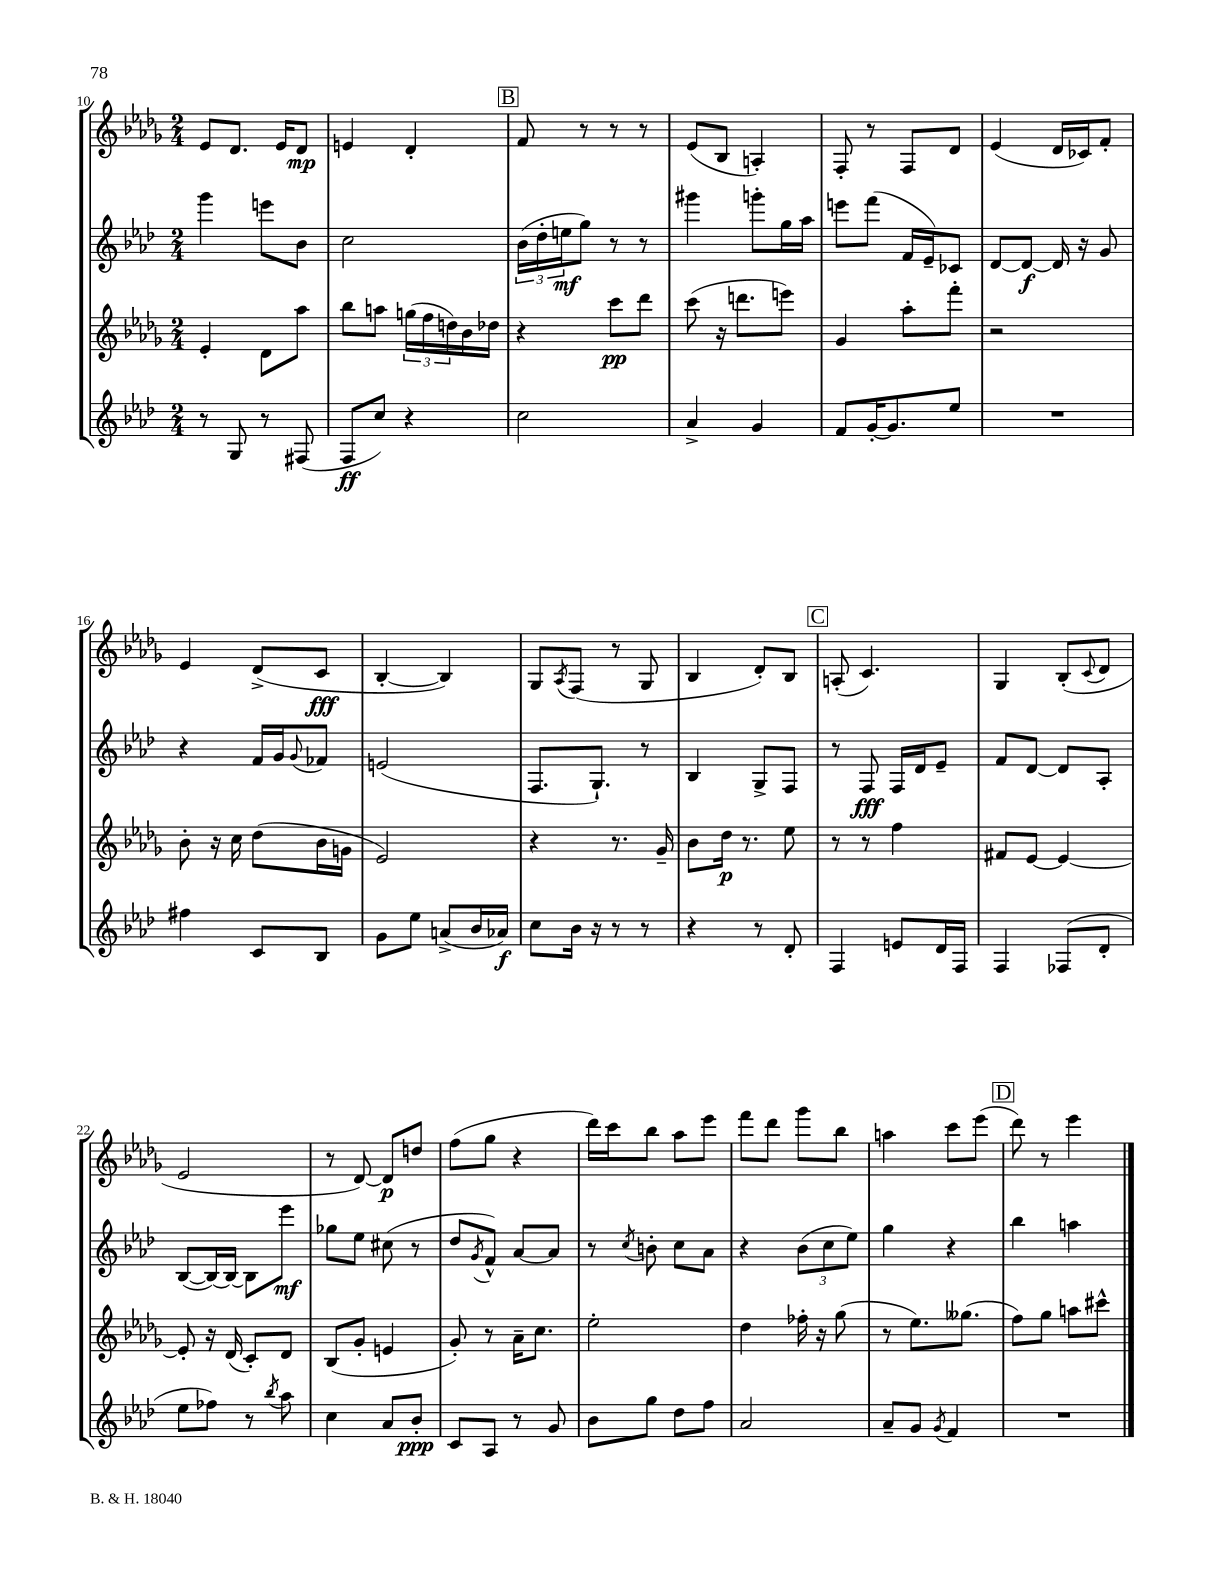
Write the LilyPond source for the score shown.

<<
\new StaffGroup <<
\new Staff = "s0" {
    \clef treble \key des \major \numericTimeSignature \time 2/4
    ees'8 des'8. ees'16 des'8\mp |
    e'4 des'4-. |
    \mark \markup { \box "B" } f'8 r8 r8 r8 |
    ees'8( bes8 a4-.) |
    f8-. r8 f8 des'8 |
    ees'4( des'16 ces'16) f'8-. |
    ees'4 des'8->( c'8\fff |
    bes4~-. bes4) |
    ges8 \acciaccatura { aes8 } f8( r8 ges8 |
    bes4 des'8-.) bes8 |
    \mark \markup { \box "C" } a8-.( c'4.) |
    ges4 bes8-.( \appoggiatura { c'8 } des'8 |
    ees'2 |
    r8 des'8~) des'8\p d''8 |
    f''8( ges''8 r4 |
    des'''16) c'''16 bes''8 aes''8 ees'''8 |
    f'''8 des'''8 ges'''8 bes''8 |
    a''4 c'''8 ees'''8( |
    \mark \markup { \box "D" } des'''8) r8 ees'''4 \bar "|." |
}
\new Staff = "s1" {
    \clef treble \key aes \major \numericTimeSignature \time 2/4
    g'''4 e'''8 bes'8 |
    c''2 |
    \mark \markup { \box "B" } \tuplet 3/2 { bes'16( des''16-. e''16\mf } g''8) r8 r8 |
    gis'''4 g'''8-. g''16 aes''16 |
    e'''8 f'''8( f'16 ees'16--) ces'8 |
    des'8~ des'8~\f des'16 r16 g'8 |
    r4 f'16 g'16 \appoggiatura { g'8 } fes'8 |
    e'2( |
    f8. g8.-!) r8 |
    bes4 g8-> f8 |
    \mark \markup { \box "C" } r8 f8\fff f16 des'16 ees'8-- |
    f'8 des'8~ des'8 aes8-. |
    bes8~( bes16~) bes16~ bes8 ees'''8\mf |
    ges''8 ees''8 cis''8( r8 |
    des''8 \acciaccatura { g'8 } f'8-^) aes'8~ aes'8 |
    r8 \acciaccatura { c''8 } b'8-. c''8 aes'8 |
    r4 \tuplet 3/2 { bes'8( c''8 ees''8) } |
    g''4 r4 |
    \mark \markup { \box "D" } bes''4 a''4 \bar "|." |
}
\new Staff = "s2" {
    \clef treble \key des \major \numericTimeSignature \time 2/4
    ees'4-. des'8 aes''8 |
    bes''8 a''8 \tuplet 3/2 { g''16( f''16 d''16) } bes'16 des''16 |
    \mark \markup { \box "B" } r4 c'''8\pp des'''8 |
    c'''8( r16 d'''8. e'''8) |
    ges'4 aes''8-. f'''8-. |
    r2 |
    bes'8-. r16 c''16 des''8( bes'16 g'16 |
    ees'2) |
    r4 r8. ges'16-- |
    bes'8 des''16\p r8. ees''8 |
    \mark \markup { \box "C" } r8 r8 f''4 |
    fis'8 ees'8~ ees'4~ |
    ees'8-. r16 des'16( c'8-.) des'8 |
    bes8( ges'8-. e'4 |
    ges'8-.) r8 aes'16-- c''8. |
    ees''2-. |
    des''4 fes''16-. r16 ges''8( |
    r8 ees''8.) geses''8.( |
    \mark \markup { \box "D" } f''8) ges''8 a''8 cis'''8-^ \bar "|." |
}
\new Staff = "s3" {
    \clef treble \key aes \major \numericTimeSignature \time 2/4
    r8 g8 r8 fis8( |
    f8\ff c''8) r4 |
    \mark \markup { \box "B" } c''2 |
    aes'4-> g'4 |
    f'8 g'16~-. g'8. ees''8 |
    R2 |
    fis''4 c'8 bes8 |
    g'8 ees''8 a'8->( bes'16 aes'16\f) |
    c''8 bes'16 r16 r8 r8 |
    r4 r8 des'8-. |
    \mark \markup { \box "C" } f4 e'8 des'16 f16 |
    f4 fes8( des'8-. |
    ees''8 fes''8) r8 \acciaccatura { bes''8 } aes''8 |
    c''4 aes'8 bes'8-.\ppp |
    c'8 aes8 r8 g'8 |
    bes'8 g''8 des''8 f''8 |
    aes'2 |
    aes'8-- g'8 \acciaccatura { g'8 } f'4 |
    \mark \markup { \box "D" } R2 \bar "|." |
}
>>
>>
\layout { \context { \Score currentBarNumber = #10 } }
